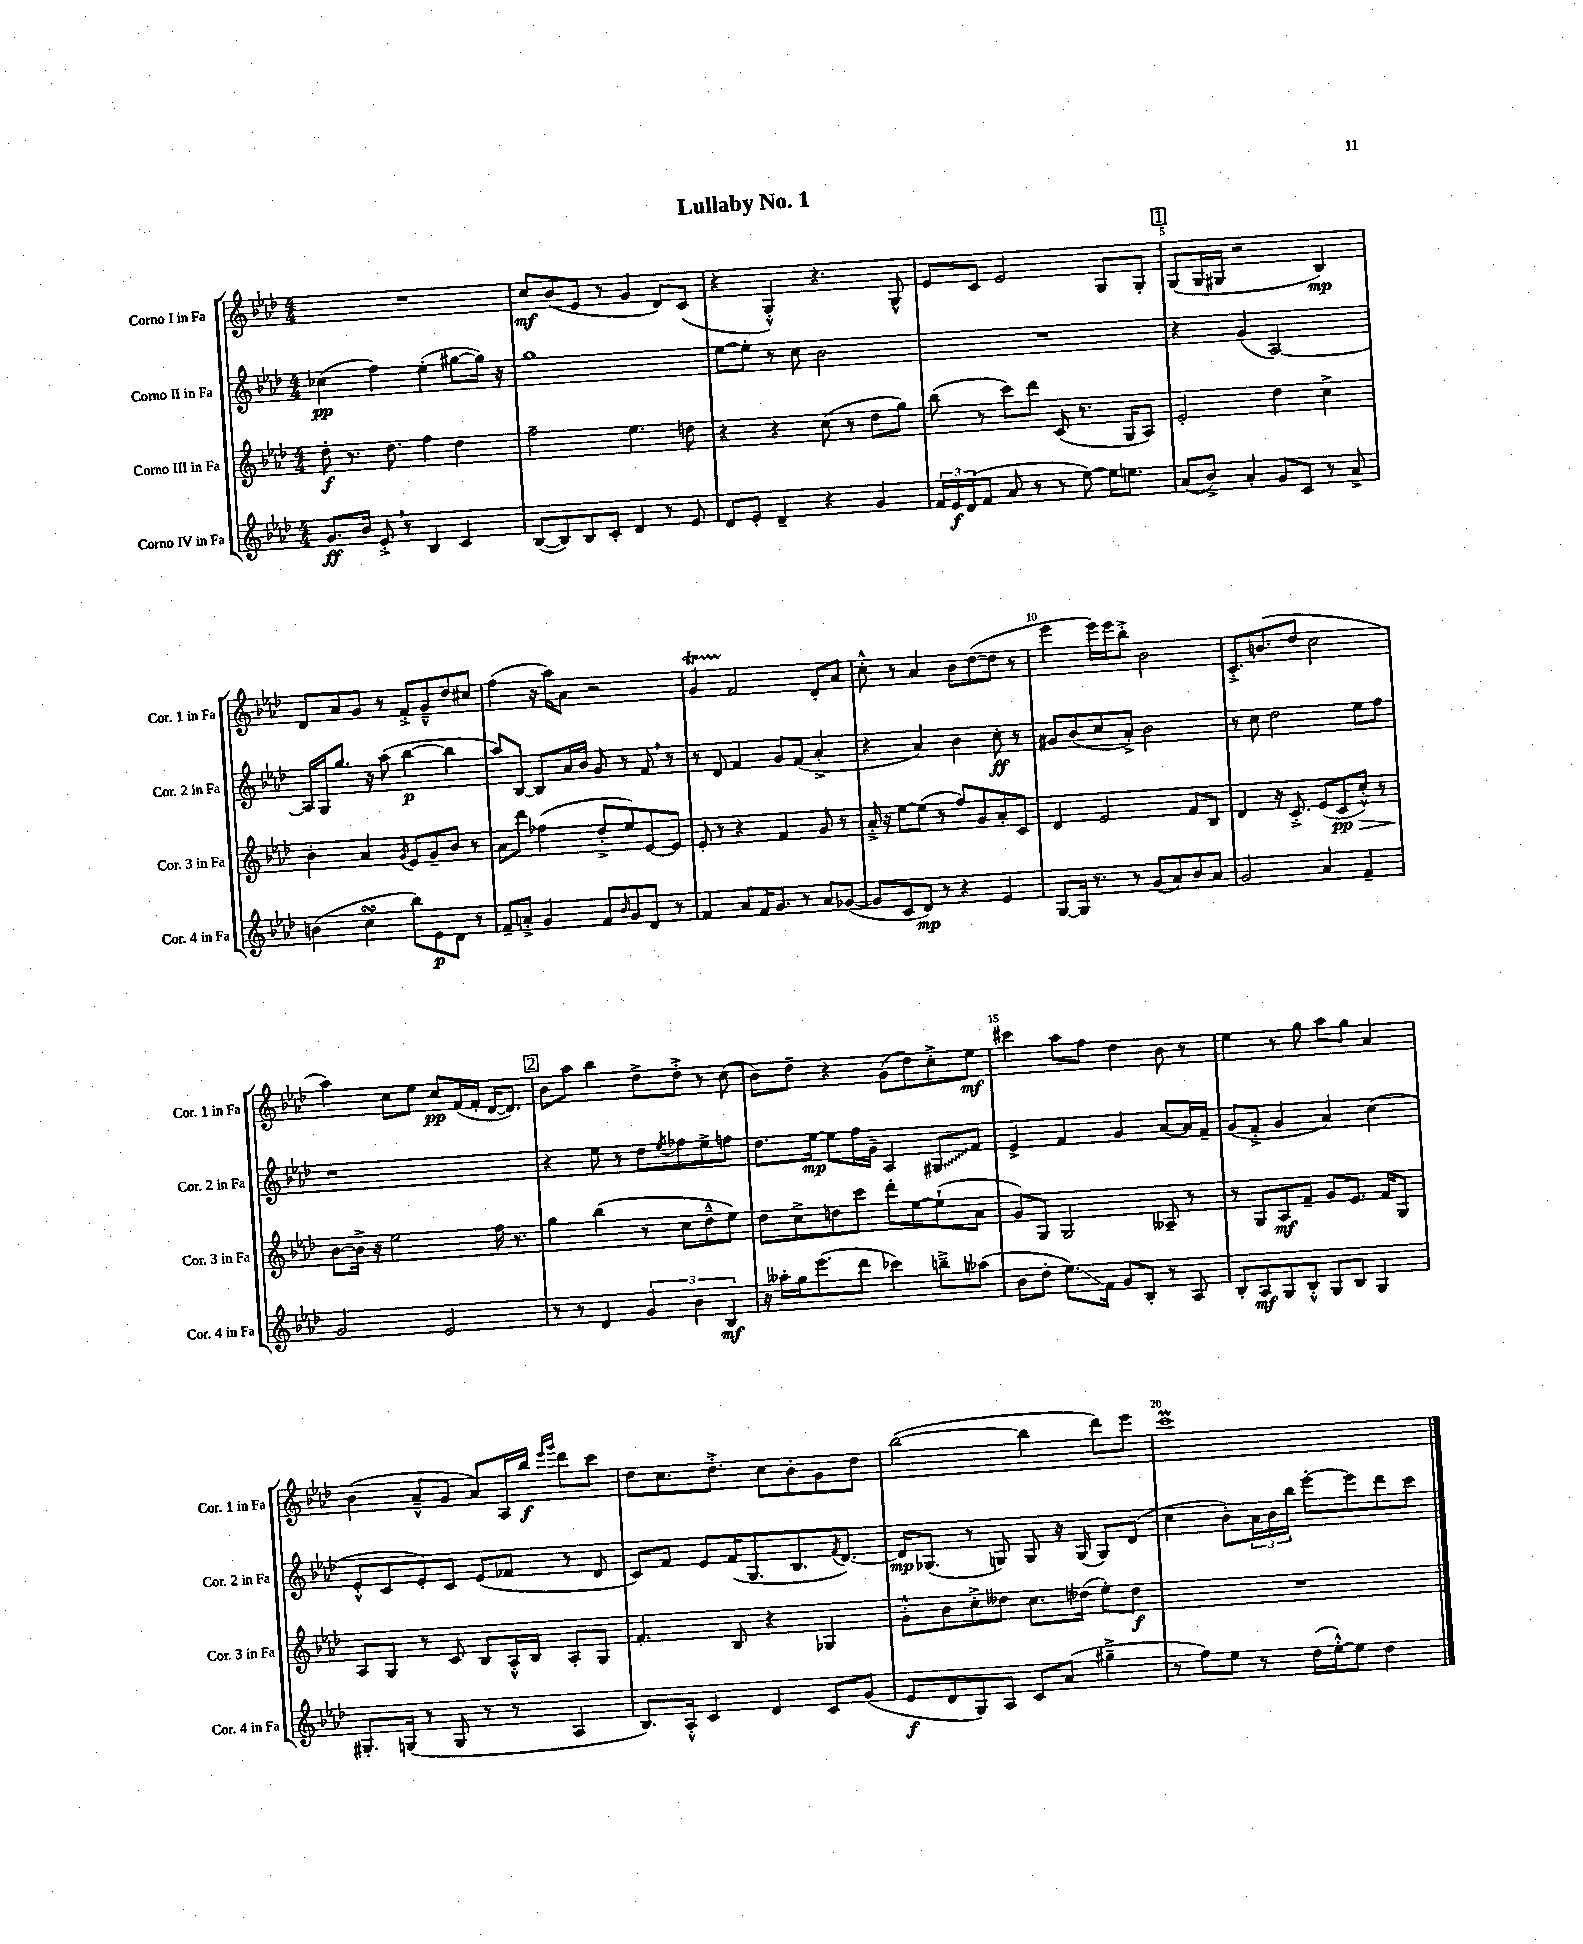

**kern	**kern	**kern	**kern
*staff4	*staff3	*staff2	*staff1
*clefG2	*clefG2	*clefG2	*clefG2
*k[b-e-a-d-]	*k[b-e-a-d-]	*k[b-e-a-d-]	*k[b-e-a-d-]
*M4/4	*M4/4	*M4/4	*M4/4
8.g	8dd-'	(4cc-	1r
.	8.r	.	.
16b-	.	.	.
8e-'^	.	4ff)	.
.	8.dd-	.	.
8r	.	.	.
4B-	4ff	(4ee-'	.
4c	4dd-	[8gg#	.
.	.	16gg#])	.
.	.	16r	.
=	=	=	=
([8B-	2ff~	1gg	8cc
8B-])	.	.	(8b-
8B-	.	.	8e-
8c'	.	.	8r
4d-	4.ee-	.	4g
8r	.	.	8d-)
8e-	8dd	.	(8c
=	=	=	=
8d-	4r	[8ee-	4r
8e-'	.	8ee-']	.
4d-~	4r	8r	4G'^^)
.	.	8cc	.
4r	(8cc	2b-	4.r
.	8r	.	.
4g	8dd-	.	.
.	8gg)	.	8G^^
=	=	=	=
24f	(8bb-	1r	8e-
24e-	.	.	.
(24d-	.	.	.
8f	8r	.	8c
8a-	8ccc)	.	2e-
8r	8ddd-	.	.
8r	(8c	.	.
[8ee-)	8.r	.	.
16ee-]	.	.	8G
8.ee	16G	.	.
.	8A-)	.	8G'
=	=	=	=
(8a-	2e-'	4r	(8G
8b-^)	.	.	16G
.	.	.	16G#
4a-'	.	(4g	2r
8g	4dd-	[2A-)	.
8c	.	.	.
8r	4cc^	.	4B-)
8a-^	.	.	.
=	=	=	=
(4b	4b-'	16A-]	8d-
.	.	16G	.
.	.	8.gg	8a-
4cc	4a-	.	8g
.	.	16r	.
.	.	(8aa-	8r
.	8qg	.	.
8bb-)	8e-	[4bb-	8f'^
8e-	8g~	.	8g~^^
8d-	8b-	4bb-]	8dd-
8r	8r	.	8cc#
=	=	=	=
8f~	8a-	8aa-)	(4ff
8a'^	8ddd-	[8B-	.
4g	(4ff-	8B-]	16r
.	.	.	16aa-)
.	.	16a-	8a-
.	.	16b-	.
8f	8dd-'^	8g	2r
16qqb-	.	.	.
8g	8ee-)	8r	.
8d-	[8e-	8f	.
8r	8e-]	8r	.
=	=	=	=
4f	8e-'	8r	4g
.	8r	8d-	.
8a-	4r	4f	2f
16f	.	.	.
8.g	.	.	.
.	4f	8g	.
8r	.	(8f	.
8a-	8g	4a-'^	8d-'
([8g-	8r	.	8a-
=	=	=	=
8g-]	16a-'^	4r	8cc'^^
.	16r	.	.
8c	[8ee-	.	8r
8d-)	(8ee-]	4a-)	4a-
8r	8r	.	.
4r	8ff)	4b-	8b-
.	8g	.	([8dd-
4e-	8a-'	8cc'	8dd-]
.	8c	8r	8r
=	=	=	=
[8G	4d-	8g#	4eee-
16G]	.	(8b-	.
8.r	.	.	.
.	2e-	8cc	16eee-)
.	.	.	16eee-
8r	.	8a-'^)	8bb-'^
(8g	.	2b-	2b-
8a-)	.	.	.
8b-	8f	.	.
8a-	8B-	.	.
=	=	=	=
2g	4d-	8r	8.c'^
.	.	8cc	.
.	.	.	(8.b
.	16r	2dd-	.
.	8.c'^	.	.
.	.	.	8dd-
4a-	(8e-	.	2cc
.	8c	.	.
4f~	8cc'^^)	8ee-	.
.	8r	8ff	.
=	=	=	=
2g	[8b-	1r	4aa-)
.	16b-^]	.	.
.	16r	.	.
.	2ee-	.	8cc
.	.	.	8ee-
2e-	.	.	8cc
.	.	.	(16f
.	.	.	16f'
.	16ff	.	[16d-
.	8.r	.	8.d-])
=	=	=	=
8r	4gg	4r	8b-
8r	.	.	8aa-
4d-	(4bb-	8ee-	4bb-
.	.	8r	.
6g	8r	8dd-	8dd-^
.	.	8qee-	.
.	8cc	8ff-	8dd-'^
6b-	.	.	.
.	8dd-~^^	8ee-^	8r
6B-	.	.	.
.	8ee-)	8ff	(8cc
=	=	=	=
16r	8dd-	8.dd-	8b-)
16aa--'	.	.	.
16gg	8cc^	.	8dd-~
(8.eee-	.	[16ee-	.
.	8dd	8ee-]	4r
8ddd-	8ccc	16ff	.
.	.	16g~	.
4ccc-)	8ddd-'	4A-	(8g
.	[8ee-	.	8dd-)
8bb~^	(8ee-`]	8G#	8cc'^
(8aa-	8a-	8f	8ee-
=	=	=	=
8b-	8g)	4e-^	4ccc#
8dd-'	8G	.	.
8.ee-)	2G	4f	8aa-
.	.	.	8ff
16f	.	.	.
8g	.	4g	4dd-
8B-'	.	.	.
8r	8A--~	[8a-	8b-
8A-	8r	16a-]	8r
.	.	16f~	.
=	=	=	=
8B-'	8r	(8g	4ee-
8A-	8G	8f'^	.
8G	8A-	4g	8r
8B-'^^	8f~	.	8gg
8G	8g	4a-)	8aa-
8B-	8.e-	.	8gg
4G	.	(4cc	4a-
.	16f	.	.
.	8G	.	.
=	=	=	=
8.G#'	8A-	8e-'^^	(4b-
.	8G	8c	.
(16G	.	.	.
8r	8r	8e-')	8a-~^^
8G	8c	8c	8g
8r	8B-	(8e-	8a-)
8r	16A-'^^	8f-	16A-
.	16B-	.	16bb-
.	.	.	16qqeee-
.	.	.	16qqggg
4A-	8A-'	8r	8ddd-
.	8G	8d-	8ccc
=	=	=	=
8.B-)	4.f'	8c)	8dd-
.	.	8f	8.cc
16A-'^^	.	.	.
4c	.	8e-	.
.	.	.	8.dd-'^
.	8B-	(16f	.
.	.	8.G	.
4d-	4r	.	8cc
.	.	8.B-	8b-'
8c	4G-	.	8g
.	.	8qf	.
.	.	[8.d-)	.
(8g	.	.	8dd-
=	=	=	=
8e-	8g'^^	16d-]	([2bb-
.	.	(8.G-	.
8d-	8b-	.	.
8G)	8cc'^	8r	.
8A-	8dd--	8G)	.
8c	8.cc	8G	4bb-]
(8a-	.	16r	.
.	(16dd-	(16G	.
4gg#~^	8ee-')	8G)	8ddd-)
.	8dd-	(8d-	8eee-
=	=	=	=
8r	1r	4cc	1ccc
8ff)	.	.	.
8ee-	.	8b-')	.
8r	.	24a-	.
.	.	24b-	.
.	.	24bb-	.
(16dd-	.	[8eee-'	.
[16ee-'^^)	.	.	.
8ee-]	.	8eee-]	.
4dd-	.	8ddd-	.
.	.	8ccc	.
==	==	==	==
*-	*-	*-	*-
